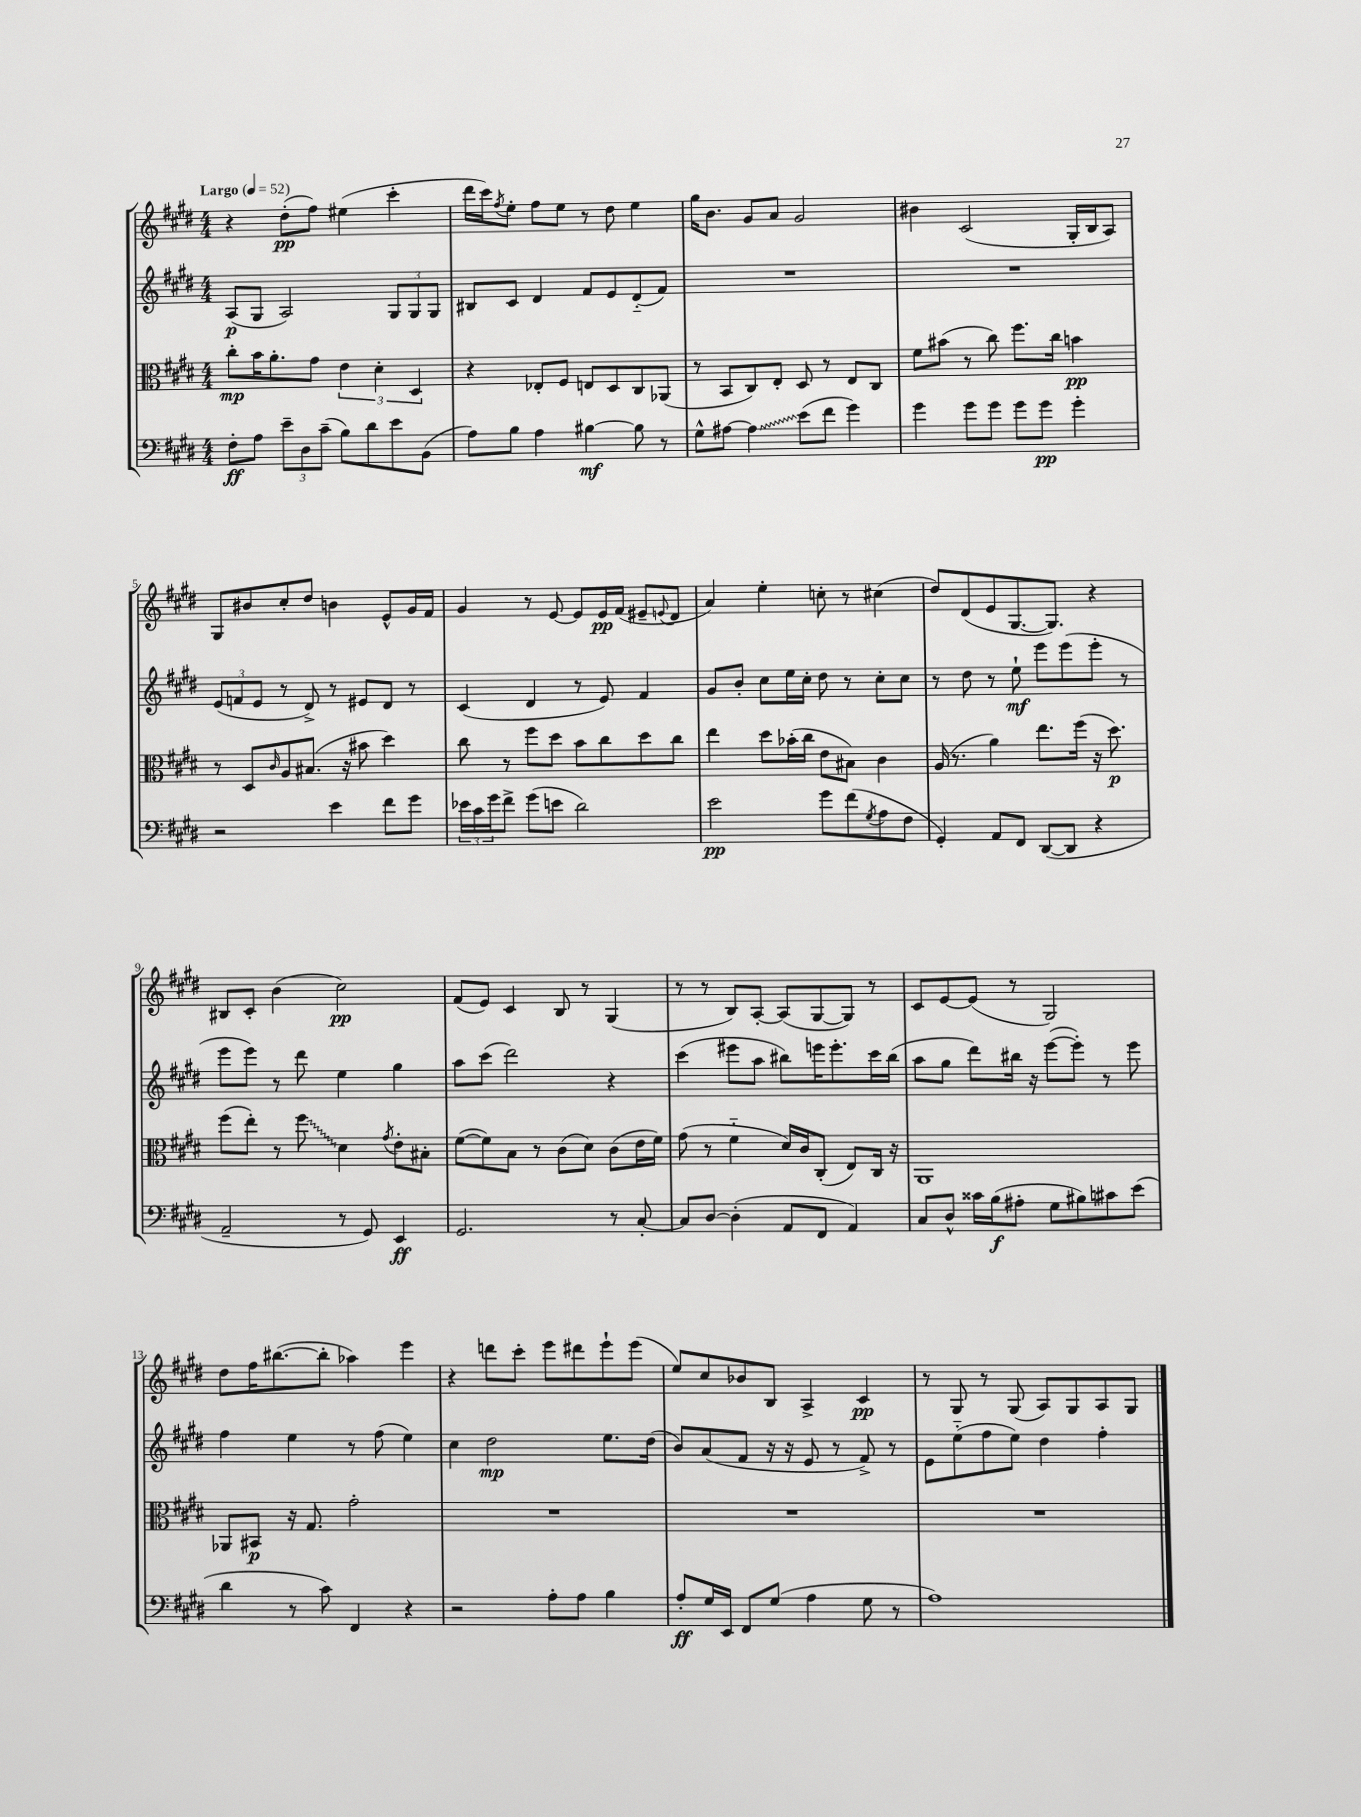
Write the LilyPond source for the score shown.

<<
\new StaffGroup <<
\new Staff = "s0" {
    \clef treble \key e \major \numericTimeSignature \time 4/4 \tempo "Largo" 4 = 52
    r4 dis''8-.\pp( fis''8) eis''4( cis'''4-. |
    dis'''16 cis'''16) \acciaccatura { fis''8 } e''8-. fis''8 e''8 r8 dis''8 e''4 |
    gis''16 b'8. gis'8 a'8 gis'2 |
    bis'4 cis'2( gis16-. b16 a8) |
    gis8 bis'8 cis''8-. dis''8 b'4 e'8-^ gis'16 fis'16 |
    gis'4 r8 e'8~ e'8 e'16\pp fis'16( eis'8-- \appoggiatura { e'8 } dis'8 |
    a'4) e''4-. c''8-. r8 cis''4( |
    dis''8) dis'8( e'8 gis8.~ gis8.) r4 |
    bis8 cis'8-. b'4( cis''2\pp) |
    fis'8( e'8) cis'4 b8 r8 gis4( |
    r8 r8 b8) a8~-. a8( gis8~ gis8) r8 |
    cis'8 e'8~ e'8( r8 gis2) |
    dis''8 fis''16 bis''8.~( bis''8-. aes''4) e'''4 |
    r4 d'''8 cis'''8-. e'''8 dis'''8 e'''8-! e'''8( |
    e''8) cis''8 bes'8 b8 a4-> cis'4\pp |
    r8 gis8 r8 gis8( a8) gis8 a8 gis8 \bar "|." |
}
\new Staff = "s1" {
    \clef treble \key e \major \numericTimeSignature \time 4/4
    a8\p( gis8 a2) \tuplet 3/2 { gis8 gis8 gis8 } |
    bis8 cis'8 dis'4 fis'8 e'8 dis'8-_( fis'8) |
    R1 |
    R1 |
    \tuplet 3/2 { e'8( f'8 e'8 } r8 dis'8->) r8 eis'8 dis'8 r8 |
    cis'4( dis'4 r8 e'8) fis'4 |
    gis'8 b'8-. cis''8 e''16 cis''16-. dis''8 r8 cis''8-. cis''8 |
    r8 dis''8 r8 e''8-!\mf e'''8 e'''8( e'''8-. r8 |
    e'''8 e'''8) r8 dis'''8 e''4 gis''4 |
    a''8 cis'''8( dis'''2) r4 |
    cis'''4( eis'''8 a''8 bis''8) e'''16 e'''8.-. cis'''16 bis''16( |
    a''8 gis''8 dis'''8) bis''16 r16 e'''8~( e'''8-.) r8 e'''8 |
    fis''4 e''4 r8 fis''8( e''4) |
    cis''4 dis''2\mp e''8. dis''16( |
    b'8) a'8( fis'8 r16 r16 e'8 r8 fis'8->) r8 |
    e'8 e''8-_( fis''8 e''8) dis''4 fis''4-. \bar "|." |
}
\new Staff = "s2" {
    \clef alto \key e \major \numericTimeSignature \time 4/4
    cis''8-.\mp b'16 a'8.-. gis'8 \tuplet 3/2 { e'4 dis'4-. dis4 } |
    r4 ees8-. fis8 e8 dis8 cis8 aes,8( |
    r8 b,8 cis8) e8-. dis8 r8 e8 cis8 |
    fis'8 bis'8( r8 cis''8) fis''8. cis''16 b'4\pp |
    r8 dis8 \grace { cis'16 } a8 bis8.( r16 bis'8 dis''4) |
    cis''8 r8 fis''8 dis''8 b'8 cis''8 dis''8 cis''8 |
    e''4 dis''8 bes'16-.( cis''16 e'8 bis8) cis'4 |
    a16( r8. a'4) e''8. fis''16( r16 dis''8.\p) |
    fis''8( e''8-.) r8 \once \override Glissando.style = #'zigzag fis''8\glissando dis'4 \acciaccatura { gis'8 } e'8-. bis8-. |
    fis'8~( fis'8) b8 r8 cis'8( dis'8) cis'8( e'16 fis'16) |
    gis'8( r8 fis'4-_ dis'16) cis'16 cis8-.( e8) cis16 r16 |
    a,1 |
    aes,8 bis,8\p r16 gis8. gis'2-. |
    R1 |
    R1 |
    R1 \bar "|." |
}
\new Staff = "s3" {
    \clef bass \key e \major \numericTimeSignature \time 4/4
    fis8-.\ff a8 \tuplet 3/2 { e'8-- dis8 cis'8--( } b8) dis'8 e'8 b,8( |
    a8) b8 a4 bis4~\mf bis8 r8 |
    gis8-^ ais8~ \once \override Glissando.style = #'zigzag ais4\glissando e'8( fis'8 gis'4) |
    gis'4 gis'8 gis'8 gis'8 gis'8\pp gis'4-. |
    r2 e'4 fis'8 gis'8 |
    \tuplet 3/2 { ees'16 cis'16 gis'16 } fis'8-> gis'8( e'8 dis'2) |
    e'2\pp gis'8 fis'8( \acciaccatura { gis8 } a8 fis8 |
    gis,4-.) a,8 fis,8 dis,8~( dis,8 r4 |
    a,2-- r8 gis,8) e,4\ff |
    gis,2. r8 cis8~-. |
    cis8 dis8~ dis4-.( a,8 fis,8 a,4) |
    cis8 dis8-^ cisis'16 b16\f( ais8-. gis8 bis8) cis'8 e'8( |
    dis'4 r8 cis'8) fis,4 r4 |
    r2 a8-. a8 b4 |
    a8-.\ff gis16 e,16 fis,8 gis8( a4 gis8 r8 |
    a1) \bar "|." |
}
>>
>>
